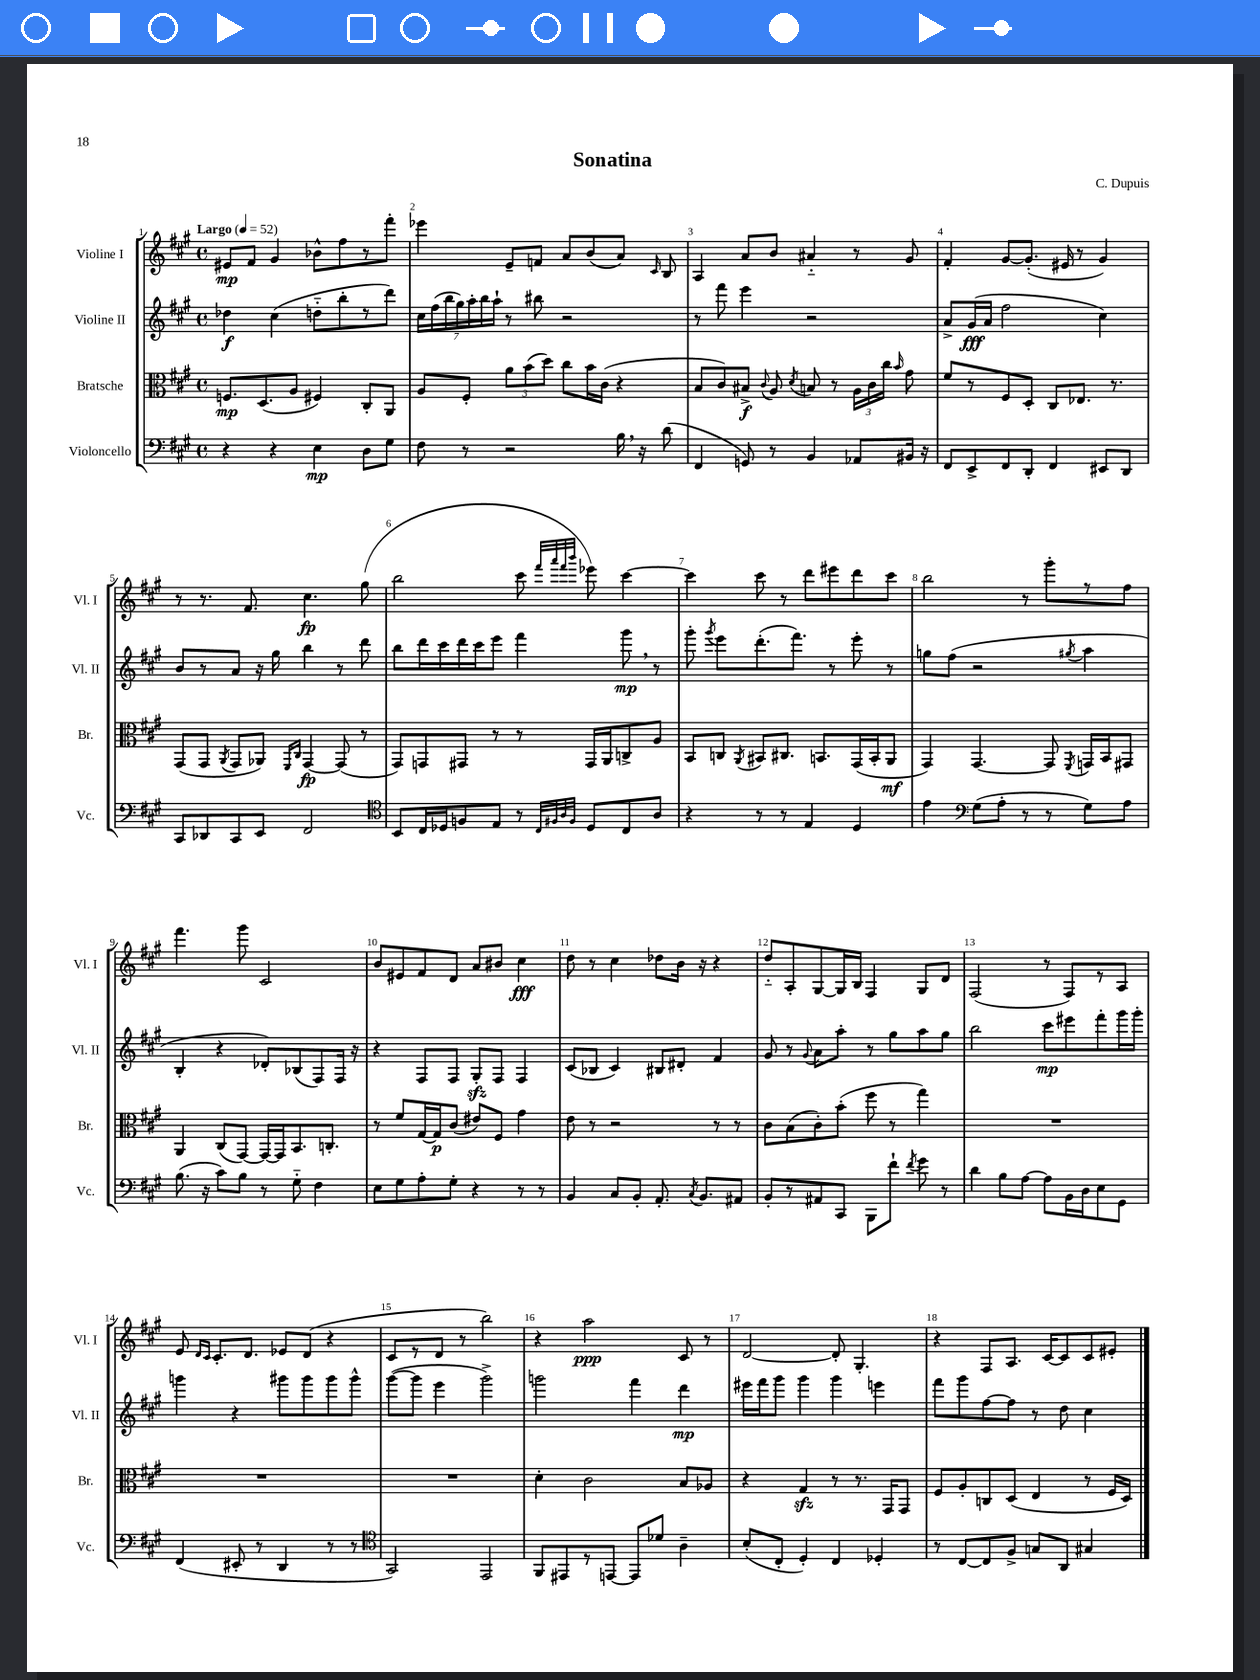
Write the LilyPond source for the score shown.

\header { title = "Sonatina" composer = "C. Dupuis" }
<<
\new StaffGroup <<
\new Staff = "s0" \with { instrumentName = "Violine I" shortInstrumentName = "Vl. I" } {
    \clef treble \key a \major \defaultTimeSignature \time 4/4 \tempo "Largo" 4 = 52
    \autoBeamOff eis'8[\mp fis'8] gis'4 bes'8[-^ fis''8 r8 fis'''8]-. |
    ees'''4 e'8[-- f'8] a'8[ b'8( a'8]) \grace { cis'16 } b8 |
    a4 a'8[ b'8] ais'4-_ r8 gis'8 |
    fis'4-. gis'8[~ gis'8.]-.( eis'16 r8 gis'4) |
    r8 r8. fis'8. cis''4.\fp gis''8( |
    b''2 cis'''8 \grace { fis'''32[ a'''32 fis'''32 b'''32] } ees'''8) cis'''4~ |
    cis'''4 cis'''8 r8 d'''8[ eis'''8 d'''8 cis'''8] |
    b''2 r8 gis'''8[-. r8 fis''8] |
    fis'''4. gis'''8 cis'2 |
    b'8[ eis'8 fis'8 d'8] a'8[ bis'8] cis''4\fff |
    d''8 r8 cis''4 des''8[ b'16] r16 r4 |
    d''8[-_ a8-. gis8~ gis16 b16] fis4 gis8[ d'8] |
    fis2( r8 fis8[) r8 a8] |
    e'8 \grace { d'16[ cis'16] } cis'8.[-. d'8.] ees'8[ d'8]( r4 |
    cis'8[ r8 d'8] r8 b''2) |
    r4 a''2\ppp cis'8 r8 |
    d'2~ d'8-. gis4.-. |
    r4 fis8[ a8.] cis'16[~ cis'8 cis'8 eis'8]-. \bar "|." |
}
\new Staff = "s1" \with { instrumentName = "Violine II" shortInstrumentName = "Vl. II" } {
    \clef treble \key a \major \defaultTimeSignature \time 4/4
    \autoBeamOff des''4\f cis''4( d''8[-_ b''8-. r8 d'''8]) |
    \tuplet 7/4 { cis''16[ fis''16( b''16 gis''16) a''16-. b''16 a''16]-! } r8 bis''8 r2 |
    r8 fis'''8 e'''4 r2 |
    a'8[-> gis'16\fff( a'16] fis''2 cis''4) |
    b'8[ r8 a'8] r16 gis''16 b''4 r8 d'''8 |
    b''8[ d'''16 cis'''16 d'''16 cis'''16 e'''8] fis'''4 gis'''8\mp \breathe r8 |
    gis'''8-. \acciaccatura { gis'''8 } e'''8[ d'''8.-.( fis'''8.]) r8 e'''8-. r8 |
    g''8[ fis''8]( r2 \acciaccatura { gis''8 } a''4 |
    b4-. r4 des'8[-.) bes8( fis8) fis16] r16 |
    r4 fis8[ fis8] gis8[-.\sfz fis8] fis4 |
    cis'8[( bes8] cis'4) bis8[ dis'8]-. fis'4 |
    gis'8 r8 \appoggiatura { gis'8 } a'8[ a''8]-. r8 gis''8[ a''8 gis''8] |
    b''2 cis'''8[\mp eis'''8 fis'''8-. gis'''16 gis'''16]-. |
    g'''4 r4 gis'''8[ gis'''8 gis'''8 gis'''8]-^ |
    gis'''8[~( gis'''8] e'''4 gis'''2->) |
    g'''2 fis'''4 d'''4\mp |
    eis'''16[ fis'''16 gis'''8] gis'''4 gis'''4 e'''4 |
    fis'''8[ gis'''8 fis''8~ fis''8] r8 d''8 cis''4 \bar "|." |
}
\new Staff = "s2" \with { instrumentName = "Bratsche" shortInstrumentName = "Br." } {
    \clef alto \key a \major \defaultTimeSignature \time 4/4
    \autoBeamOff f8.[\mp d8.( a8] fis4) cis8[-. a,8] |
    a8[ fis8]-. \tuplet 3/2 { a'8[ b'8( d''8]) } cis''8[ b'16 cis'16]( r4 |
    b8[ cis'8) bis8]->\f \appoggiatura { cis'8 } a8 \acciaccatura { d'8 } b8 r8 \tuplet 3/2 { a16[ cis'16 cis''16] } \grace { b'16 } gis'8 |
    fis'8[ r8 fis8 d8]-. cis8[ ees8.] r8. |
    gis,8[( gis,8] \acciaccatura { a,8 } gis,8[ aes,8]) \grace { fis,16[ cis16] } gis,4~\fp gis,8( r8 |
    gis,8[) g,8 gis,8] r8 r8 gis,16[ a,16 c8-> a8] |
    b,8[ c8] \acciaccatura { a,8 } bis,8[ cis8.] b,8.[ gis,16( b,16-. a,8]\mf |
    gis,4) gis,4.~ gis,8 \acciaccatura { fis,8 } g,16[ b,16 gis,8] |
    a,4 cis8[( gis,8]~) gis,16[~ gis,16 b,8. c8.]-. |
    r8 fis'8[ gis16~ gis16\p cis'8]( eis'8[) fis8] gis'4 |
    e'8 r8 r2 r8 r8 |
    cis'8[ b8( cis'8-.) b'8]-.( fis''8 r8 gis''4) |
    R1 |
    R1 |
    R1 |
    d'4-. cis'2 b8[ aes8] |
    r4 gis4\sfz r8 r8. gis,16[ gis,8] |
    fis8[ a8-. c8 d8]( e4 r8 fis16[ d16]) \bar "|." |
}
\new Staff = "s3" \with { instrumentName = "Violoncello" shortInstrumentName = "Vc." } {
    \clef bass \key a \major \defaultTimeSignature \time 4/4
    \autoBeamOff r4 r4 e4\mp d8[ gis8] |
    fis8 r8 r2 b16 \breathe r16 d'8( |
    fis,4 g,8) r8 b,4 aes,8[ bis,16] r16 |
    fis,8[ e,8-> fis,8 d,8]-. fis,4 eis,8[ d,8] |
    cis,8[ des,8 cis,8 e,8] fis,2 |
    \clef tenor b,8[ cis16 des16 f8 e8] r8 \grace { cis32[ fis32 a32 fis32] } des8[ cis8 a8] |
    r4 r8 r8 e4 d4 |
    e'4 \clef bass gis8[( a8]-. r8 r8 gis8[) a8] |
    b8.( r16 cis'8[) b8] r8 gis8-_ fis4 |
    e8[ gis8 a8-. gis8]-. r4 r8 r8 |
    b,4 cis8[ b,8]-. a,8.-. \acciaccatura { cis8 } b,8.[ ais,8] |
    b,8[-. r8 ais,8 cis,8] b,,8[ fis'8]-! \acciaccatura { fis'8 } gis'8 r8 |
    d'4 b8[ a8]~ a8[ b,16 d16 e8 gis,8] |
    fis,4( eis,8-. r8 d,4 r8 r8 |
    \clef tenor gis,2) e,2 |
    fis,8[ eis,8 r8 e,8]~ e,8[ des'8] a4-- |
    b8[-.( cis8]-. d4-.) cis4 des4-. |
    r8 cis8[~ cis8 fis8]-> g8[ a,8] gis4 \bar "|." |
}
>>
>>
\layout { \context { \Score \override BarNumber.break-visibility = ##(#f #t #t) barNumberVisibility = #all-bar-numbers-visible } }
